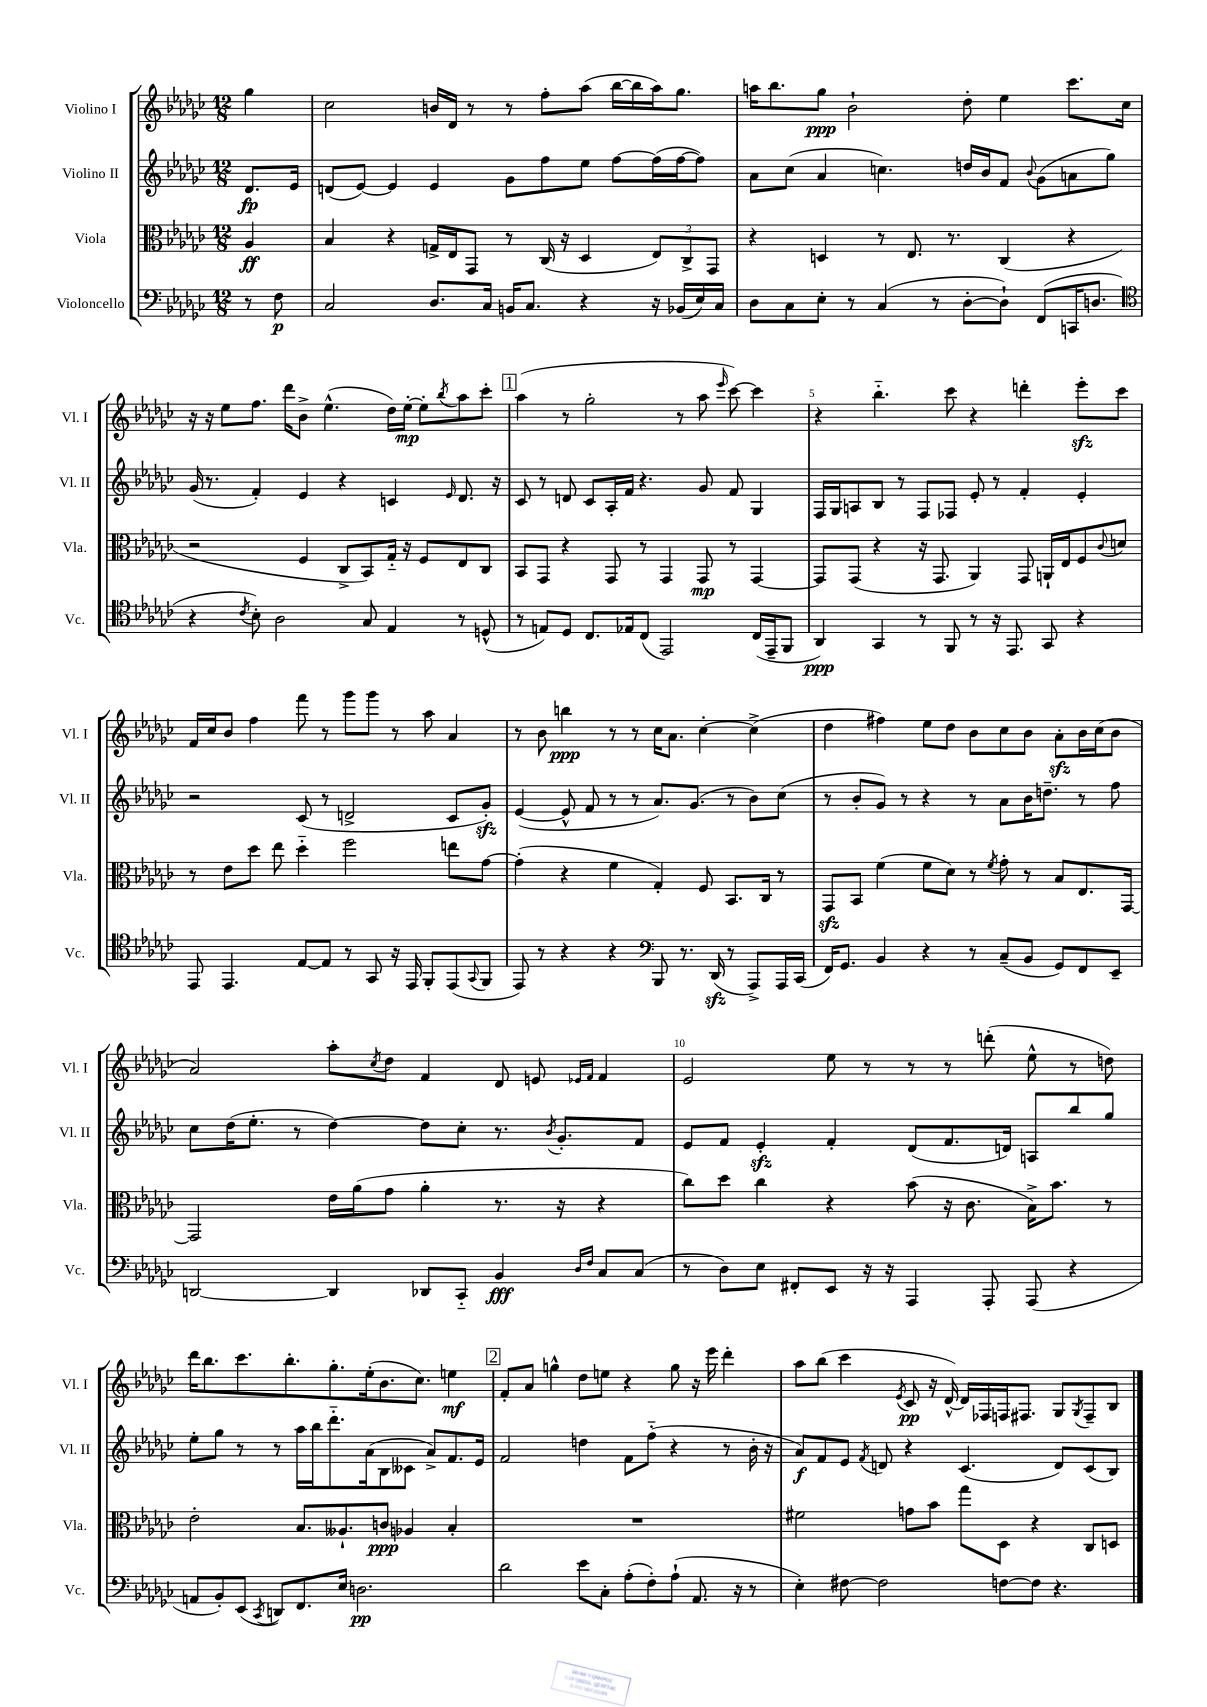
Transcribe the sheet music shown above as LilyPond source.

<<
\new StaffGroup <<
\new Staff = "s0" \with { instrumentName = "Violino I" shortInstrumentName = "Vl. I" } {
    \clef treble \key ges \major \numericTimeSignature \time 12/8 \partial 4
    ges''4 |
    ces''2 b'16 des'16 r8 r8 f''8-. aes''8( bes''16~ bes''16 aes''16) ges''8. |
    a''16 bes''8. ges''8\ppp bes'2-! des''8-. ees''4 ces'''8. ces''16 |
    r16 r16 ees''8 f''8. des'''16 bes'8-> ees''4.-^( des''16) ees''16~-.\mp ees''8-. \acciaccatura { bes''8 } aes''8 ces'''8-. |
    \mark \markup { \box "1" } aes''4( r8 ges''2-. r8 aes''8 \grace { ees'''16 } ces'''8~) ces'''4 |
    r4 bes''4.-_ ces'''8 r4 d'''4-. ees'''8-.\sfz ces'''8 |
    f'16 ces''16 bes'8 f''4 f'''8 r8 ges'''8 ges'''8 r8 aes''8 aes'4 |
    r8 bes'8 b''4\ppp r8 r8 ces''16 aes'8. ces''4~-. ces''4->( |
    des''4 fis''4) ees''8 des''8 bes'8 ces''8 bes'8 aes'8-.\sfz bes'16 ces''16( bes'8 |
    aes'2) aes''8-. \acciaccatura { ces''8 } des''8 f'4 des'8 e'8 \grace { ees'16 f'16 } f'4 |
    ees'2 ees''8 r8 r8 r8 d'''8-.( ees''8-^ r8 d''8) |
    des'''16 bes''8. ces'''8. bes''8.-. ges''8.-. ees''16-.( bes'8. ces''8.) e''4\mf |
    \mark \markup { \box "2" } f'8-. aes'8 g''4-^ des''8 e''8 r4 g''8 r16 ees'''16 des'''4-. |
    aes''8 bes''8( ces'''4 \acciaccatura { ees'8 } ces'8\pp r16 des'16~-^) des'16 fes16 f16 fis8. ges8 \acciaccatura { ges8 } fis8-- bes8 \bar "|." |
}
\new Staff = "s1" \with { instrumentName = "Violino II" shortInstrumentName = "Vl. II" } {
    \clef treble \key ges \major \numericTimeSignature \time 12/8 \partial 4
    des'8.\fp ees'16 |
    d'8( ees'8~) ees'4 ees'4 ges'8 f''8 ees''8 f''8~ f''16( f''16~ f''8) |
    aes'8 ces''8( aes'4 c''4.) d''16 bes'16 f'8 \appoggiatura { bes'8 } ges'8( a'8 ges''8) |
    ges'16( r8. f'4-.) ees'4 r4 c'4 \grace { ees'16 } des'8. r16 |
    \mark \markup { \box "1" } ces'8 r8 d'8 ces'8 aes16-. f'16 r4. ges'8 f'8 ges4 |
    f16 ges16 a8 bes8 r8 f8 fes8 ees'8-. r8 f'4-. ees'4-. |
    r2 ces'8( r8 d'2-> ces'8 ges'8-.\sfz) |
    ees'4~( ees'8-^ f'8 r8 r8 aes'8.) ges'8.( r8 bes'8) ces''8( |
    r8 bes'8-. ges'8) r8 r4 r8 aes'8 bes'16 d''8.-- r8 f''8 |
    ces''8 des''16( ees''8.-. r8 des''4~) des''8 ces''8-. r8. \acciaccatura { bes'8 } ges'8.-. f'8 |
    ees'8 f'8 ees'4-.\sfz f'4-. des'8( f'8. d'16) a8 bes''8 ges''8 |
    ees''8-. ges''8 r8 r8 aes''16 bes''16 des'''8.-_ aes'16( bes8 ceses'8 aes'8->) f'8. ees'16 |
    \mark \markup { \box "2" } f'2 d''4 f'8 f''8-_( r4 r8 bes'16-. r16 |
    aes'8\f) f'8 ees'8 \acciaccatura { f'8 } d'8 r4 ces'4.( d'8) ces'8( bes8) \bar "|." |
}
\new Staff = "s2" \with { instrumentName = "Viola" shortInstrumentName = "Vla." } {
    \clef alto \key ges \major \numericTimeSignature \time 12/8 \partial 4
    aes4\ff |
    bes4 r4 g16-> ees16 ges,8 r8 ces16( r16 des4 \tuplet 3/2 { ees8) ces8-> ges,8 } |
    r4 d4 r8 ees8. r8. ces4( r4 |
    r2 f4 ces8-> bes,8) ges16-_ r16 f8 ees8 ces8 |
    \mark \markup { \box "1" } bes,8 ges,8 r4 ges,8 r8 ges,4 ges,8\mp r8 ges,4~ |
    ges,8 ges,8( r4 r16 ges,8. aes,4) ges,8 a,16-! ees16 f8 \appoggiatura { ces'8 } d'8 |
    r8 ees'8 des''8 ees''8 des''4-_ f''2 e''8 ges'8~ |
    ges'4-.( r4 f'4 ges4-.) f8 bes,8. ces16 r8 |
    ges,8\sfz bes,8 f'4( f'8 des'8) r8 \acciaccatura { f'8 } ges'8-. r8 bes8 ees8. ges,16~ |
    ges,2 ees'16 aes'16( ges'8 aes'4-. r8. r16 r4 |
    ces''8) des''8 ces''4 r4 bes'8( r16 ces'8. bes16->) bes'8. r8 |
    ees'2-. bes8. aeses8.-! c'8\ppp aes4 bes4-. |
    \mark \markup { \box "2" } R1. |
    fis'2 g'8 bes'8 ges''8 des8 r4 ces8 d8 \bar "|." |
}
\new Staff = "s3" \with { instrumentName = "Violoncello" shortInstrumentName = "Vc." } {
    \clef bass \key ges \major \numericTimeSignature \time 12/8 \partial 4
    r8 f8\p |
    ces2 des8. ces16 b,16 ces8. r4 r16 bes,16( ees16) ces16 |
    des8 ces8 ees8-. r8 ces4( r8 des8~-. des8-!) f,8( c,16 d8. |
    \clef tenor r4 \acciaccatura { ces'8 } bes8-.) aes2 ges8 ees4 r8 d8-^( |
    \mark \markup { \box "1" } r8 e8) des8 ces8. ees16 ces8( ees,2) ces16( ees,16-- f,8 |
    aes,4\ppp) ges,4 r8 f,8 r8 r16 ees,8. ges,8 r4 |
    ees,8 ees,4. ees8~ ees8 r8 ges,8 r16 ees,16 f,8-. ees,8( \appoggiatura { ges,8 } f,8 |
    ees,8) r8 r4 r4 \clef bass bes,,8 r8. des,16\sfz( r8 aes,,8->) aes,,16 ces,16( |
    f,16) ges,8. bes,4 r4 r8 ces8--( bes,8 ges,8) f,8 ees,8-- |
    d,2~ d,4 des,8 ces,8-_ bes,4\fff \grace { des16 f16 } ces8 ces8( |
    r8 des8) ees8 fis,8-. ees,8 r16 r16 aes,,4 aes,,8-. aes,,8( r4 |
    a,8 bes,8-.) ees,8( \acciaccatura { ces,8 } d,8) f,8. ees16 d2.\pp |
    \mark \markup { \box "2" } des'2 ees'8 ces8-. aes8-.( f8-.) aes8-!( aes,8. r16 r8 |
    ees4-.) fis8~ fis2 f8~ f8 r4. \bar "|." |
}
>>
>>
\layout { \context { \Score \override BarNumber.break-visibility = ##(#f #t #t) barNumberVisibility = #(every-nth-bar-number-visible 5) } }
